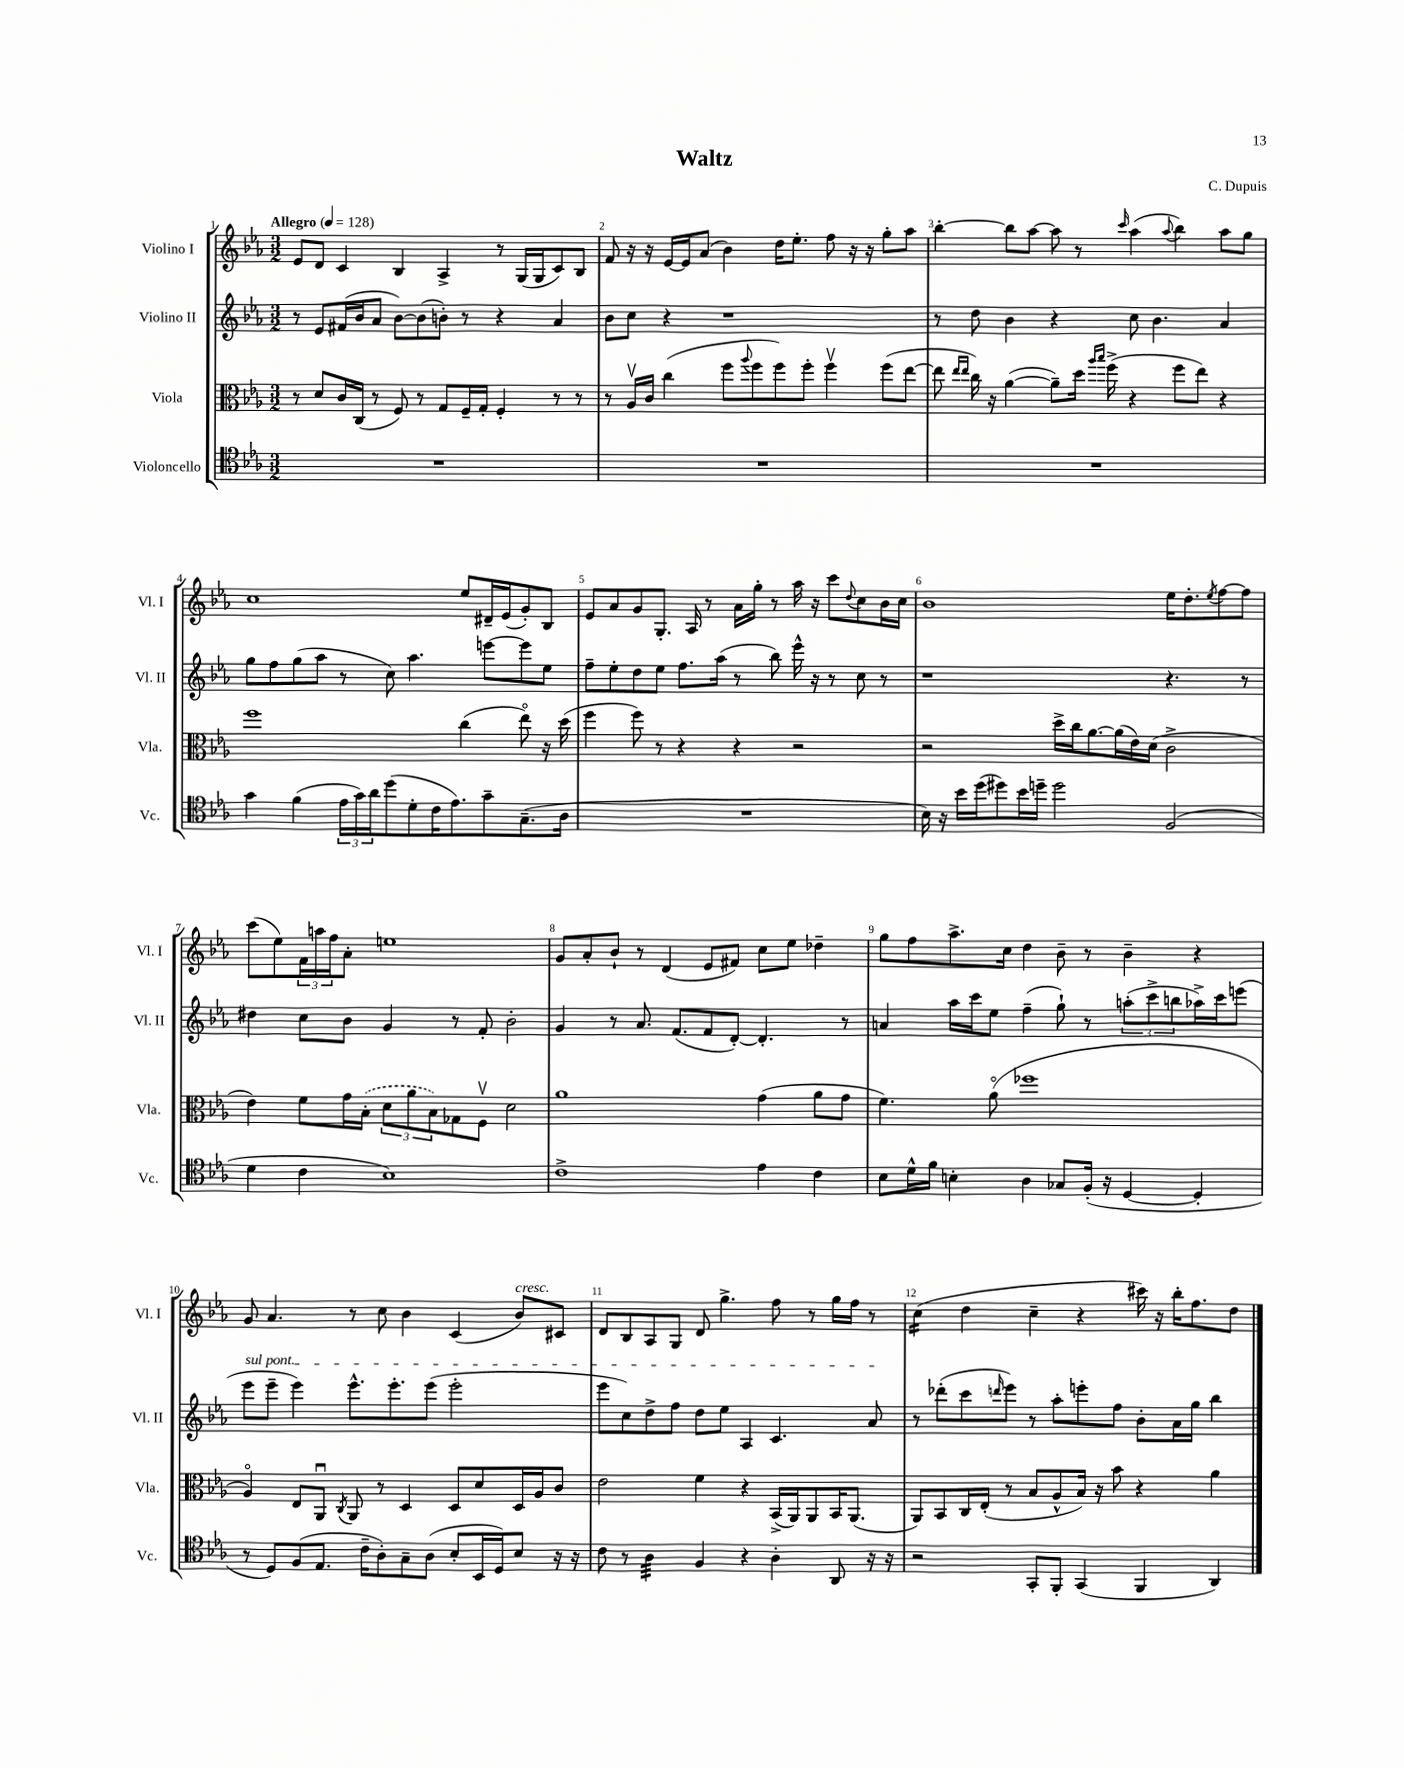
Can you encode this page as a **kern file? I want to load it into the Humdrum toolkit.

**kern	**kern	**kern	**kern
*staff4	*staff3	*staff2	*staff1
*clefC4	*clefC3	*clefG2	*clefG2
*k[b-e-a-]	*k[b-e-a-]	*k[b-e-a-]	*k[b-e-a-]
*M3/2	*M3/2	*M3/2	*M3/2
*MM128	*MM128	*MM128	*MM128
1.r	8r	8r	8e-
.	8d	8e-	8d
.	16c	(16f#	4c
.	(16C	16b-	.
.	8r	8a-	.
.	8F)	[8b-)	4B-
.	8r	(8b-]	.
.	8G	8b')	4A-^
.	16F~	8r	.
.	16G'	.	.
.	4F'	4r	8r
.	.	.	(16G
.	.	.	16G
.	8r	4a-	8c)
.	8r	.	8B-
=	=	=	=
1.r	8r	8b-	8f
.	16A-v	8cc	16r
.	16c	.	16r
.	(4cc	4r	[16e-
.	.	.	16e-]
.	.	.	(8a-
.	8ff	1r	4b-)
.	8qqaa-	.	.
.	8ff	.	.
.	8ff)	.	16dd
.	.	.	8.ee-'
.	8ff'	.	.
.	4ffv	.	8ff
.	.	.	16r
.	.	.	16r
.	(8ff	.	8gg'
.	[8ee-	.	8aa-
=	=	=	=
1.r	8ee-]	8r	[4bb-'
.	16qqee-	.	.
.	16qqee-	.	.
.	16cc)	8dd	.
.	16r	.	.
.	([4a-	4b-	8bb-]
.	.	.	[8aa-
.	8a-~])	4r	8aa-]
.	16dd	.	8r
.	16qqaa-	.	.
.	16qqbb-	.	.
.	(16ff^	.	.
.	.	.	16qqccc
.	4r	8cc	(4aa-
.	.	4.b-	.
.	.	.	8qqaa-
.	8ff	.	4bb-)
.	8ee-)	.	.
.	4r	4a-	8aa-
.	.	.	8gg
=	=	=	=
4g	1ff	8gg	1cc
.	.	8ff	.
(4f	.	(8gg	.
.	.	8aa-	.
24e-	.	8r	.
24g)	.	.	.
24a-	.	.	.
(8dd	.	8cc)	.
8d'	.	4.aa-	.
16c	.	.	.
8.e-)	.	.	.
.	(4cc	.	8ee-
8g~	.	[8eee	16d#~
.	.	.	(16e-
(8.G~	8ee-o)	8eee]	8g')
.	16r	8ee-	8B-
16A-	(16dd	.	.
=	=	=	=
1.r	4ff	8ff~	8e-
.	.	8ee-'	8a-
.	8ff)	8dd	8g
.	8r	8ee-	8.G'
.	4r	8.ff	.
.	.	.	16A-
.	.	.	8r
.	.	(16aa-	.
.	4r	8r	16a-
.	.	.	16gg'
.	.	8bb-)	8r
.	2r	16eee-^^	16aa-
.	.	16r	16r
.	.	8r	8ccc
.	.	.	8qqdd
.	.	8cc	8cc
.	.	8r	16b-
.	.	.	16cc
=	=	=	=
16B-)	2r	1r	1b-
16r	.	.	.
16b-	.	.	.
(16dd	.	.	.
8dd#)	.	.	.
16b-	.	.	.
16dd~	.	.	.
2dd	16dd^	.	.
.	16cc	.	.
.	[8.a-	.	.
.	(16a-]	.	.
.	16e-)	.	.
.	(16d	.	.
(2F	2c^	4.r	16ee-
.	.	.	8.dd'
.	.	.	8qee-
.	.	.	[8ff
.	.	8r	8ff]
=	=	=	=
4d	4e-)	4dd#	(8ccc
.	.	.	8ee-)
4c	8f	8cc	24f
.	.	.	24aa
.	.	.	24ff
.	16g	8b-	8a-'
.	(16B-'	.	.
1B-)	12d	4g	1ee
.	12a-	.	.
.	12B-)	.	.
.	8G-	8r	.
.	8Fv	8f'	.
.	2d	2b-'	.
=	=	=	=
1c^	1a-	4g	8g
.	.	.	8a-'
.	.	8r	8b-`
.	.	8.a-	8r
.	.	.	(4d
.	.	(8.f	.
.	.	8f	8e-
.	.	[8d')	8f#)
4e-	(4g	4.d']	8cc
.	.	.	8ee-
4c	8a-	.	4dd-~
.	8g	8r	.
=	=	=	=
8B-	4.f)	4a	8gg
16d^^	.	.	8ff
16f	.	.	.
4B'	.	16aa-	8.aa-^
.	.	16ccc	.
.	(8a-o	8ee-	.
.	.	.	16cc
4A-	1ff-	(4ff~	4dd
8G-	.	8gg`)	8b-~
(16F'	.	8r	8r
16r	.	.	.
[4D	.	(12aa'	4b-~
.	.	12ccc^	.
.	.	12bb	.
4D']	.	16aa-^)	4r
.	.	16ccc	.
.	.	(8eee	.
=	=	=	=
8r	4A-o)	8eee-	8g
8D)	.	8eee-~	4.a-
(8F	8E-	4eee-)	.
8.E-	8AA-u	.	.
.	8qC	.	.
.	8AA-	8.eee-^^	8r
16c~	.	.	.
8A-')	8r	.	8cc
.	.	8.eee-'	.
8G~	4D	.	4b-
(8A-	.	(8eee-	.
8B-'	8D	2eee-'	(4c
16BB-	8d	.	.
16D)	.	.	.
8B-	16D	.	8b-)
.	16A-	.	.
16r	8c	.	8c#
16r	.	.	.
=	=	=	=
8c	2e-	8eee-	8d
8r	.	8cc)	8B-
4A-	.	8dd^	8A-
.	.	8ff	8G
4F	4f	8dd	8d
.	.	8ee-	4.gg^
4r	4r	4A-	.
4A-'	(16BB-^	4.c	8ff
.	16AA-)	.	.
.	8AA-	.	8r
8AA-	16BB-	.	16gg
.	(8.AA-	.	16ff
16r	.	8a-	8r
16r	.	.	.
=	=	=	=
2r	8AA-)	8r	(4cc
.	8BB-	(8ddd-'	.
.	16C	8ccc	4dd
.	(16E-'	.	.
.	.	16qqddd	.
.	8r	8eee-)	.
8GG'	8B-	8r	4cc~
8FF'	8A-^^	8aa-'	.
(4GG	16B-)	8eee'	4r
.	16r	.	.
.	8b-	8ff	.
4FF	4r	8b-'	16ccc#)
.	.	.	16r
.	.	16a-	16bb-'
.	.	16gg	8.ff
4AA-)	4a-	4bb-	.
.	.	.	8dd
==	==	==	==
*-	*-	*-	*-
